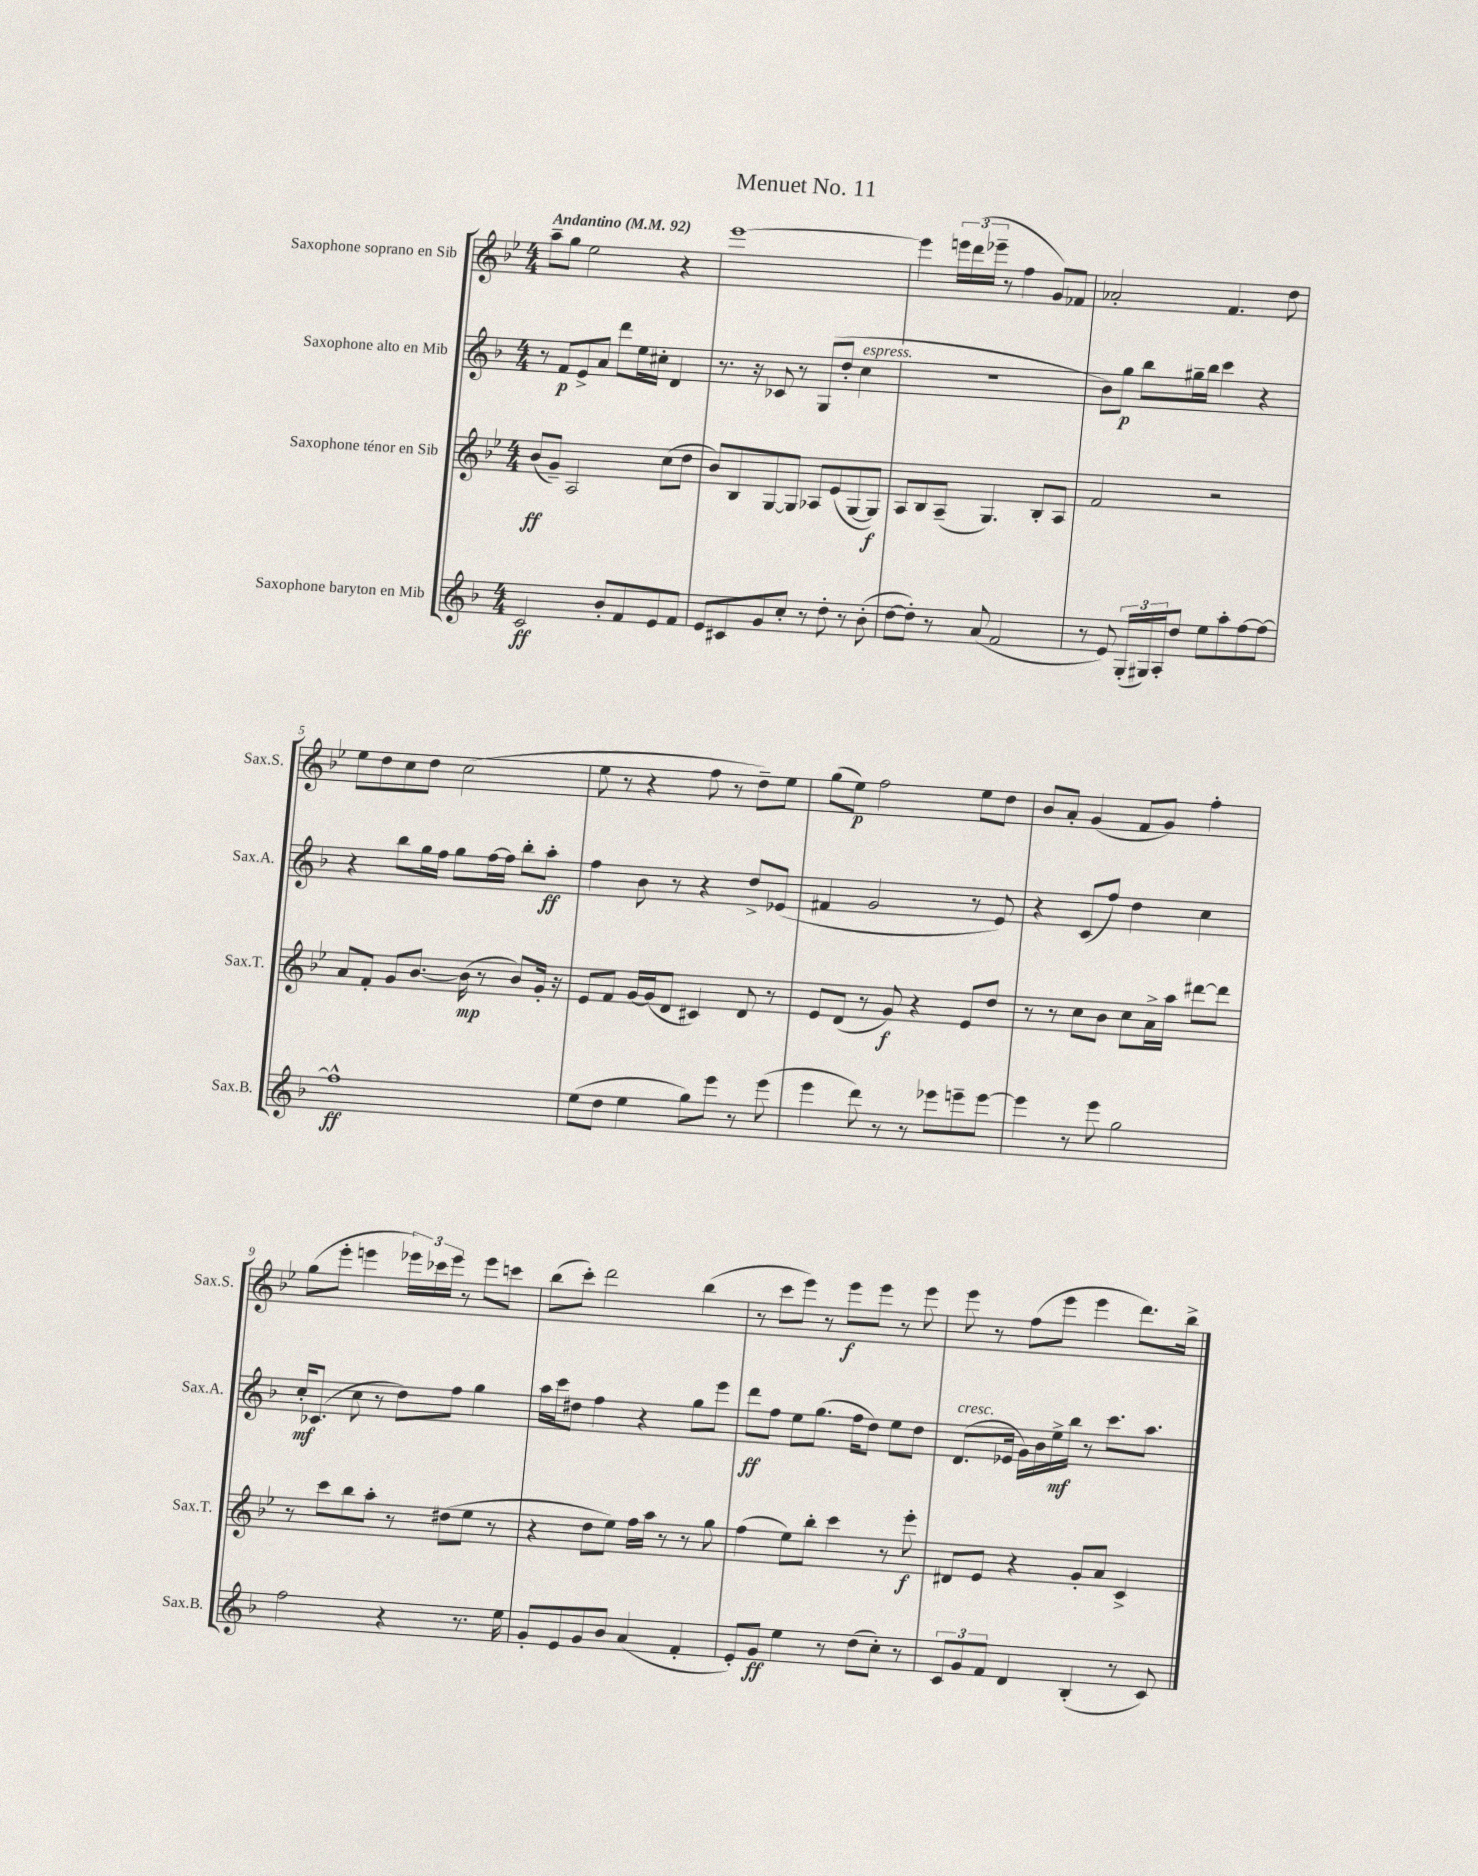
\header { title = "Menuet No. 11" }
<<
\new StaffGroup <<
\new Staff = "s0" \with { instrumentName = "Saxophone soprano en Sib" shortInstrumentName = "Sax.S." } {
    \clef treble \key bes \major \numericTimeSignature \time 4/4 \tempo "Andantino" 4 = 92
    a''8-- g''8 ees''2 r4 |
    ees'''1~ |
    ees'''4 \tuplet 3/2 { e'''16 d'''16( ees'''16-- } r8 f''4 g'8) fes'8 |
    aes'2-. f'4. d''8 |
    ees''8 d''8 c''8 d''8 c''2( |
    ees''8 r8 r4 f''8 r8 d''8--) ees''8 |
    g''8( ees''8\p) f''2 ees''8 d''8 |
    bes'8 a'8-. g'4( f'8 g'8) f''4-. |
    g''8( ees'''8-. e'''4 \tuplet 3/2 { ees'''16) ces'''16 ees'''16 } r8 ees'''8 c'''8 |
    bes''8( c'''8-.) d'''2 bes''4( |
    r8 c'''8 ees'''8) r8 ees'''8\f ees'''8 r8 ees'''8 |
    ees'''8 r8 f''8( ees'''8 ees'''4 d'''8.) bes''16-> \bar "|." |
}
\new Staff = "s1" \with { instrumentName = "Saxophone alto en Mib" shortInstrumentName = "Sax.A." } {
    \clef treble \key f \major \numericTimeSignature \time 4/4
    r8 f'8\p e'8-> a'8 d'''8 e''16 cis''16-. d'4 |
    r8. r16 ces'8 r8 g8( d''8-. c''4^\markup { \italic "espress." } |
    R1 |
    bes'8) g''8\p bes''8 gis''16-- bes''16 c'''4 r4 |
    r4 bes''8 g''16 f''16 g''8 f''16~ f''16 bes''8-. a''8-.\ff |
    f''4 bes'8 r8 r4 d''8-> ees'8( |
    fis'4 g'2 r8 e'8) |
    r4 c'8( f''8) d''4 c''4 |
    c''16-.\mf ces'8.( c''8 r8 d''8) f''8 g''4 |
    a''16 c'''16 dis''8 f''4 r4 g''8 e'''8 |
    d'''8\ff f''8 e''8 g''8.( f''16 d''8) e''8 d''8 |
    d'8.^\markup { \italic "cresc." }( ees'16 g'16) bes'16 e''16->\mf bes''16 r8 c'''8. a''8. \bar "|." |
}
\new Staff = "s2" \with { instrumentName = "Saxophone ténor en Sib" shortInstrumentName = "Sax.T." } {
    \clef treble \key bes \major \numericTimeSignature \time 4/4
    bes'8\ff( g'8--) a2 c''8( d''8 |
    bes'8) bes8 g8~ g8 aes8 ees'8( g8~ g8\f) |
    a8 bes8 a8--( g4.) bes8-. a8 |
    f'2 r2 |
    a'8 f'8-. g'8 bes'8.~ bes'16\mp( r8 bes'8) g'16-. r16 |
    ees'8 f'8 g'16~ g'16( d'8 cis'4) d'8 r8 |
    ees'8 d'8( r8 g'8\f) r4 ees'8 d''8 |
    r8 r8 c''8 bes'8 c''8 a'16-> a''16 dis'''8~ dis'''8 |
    r8 c'''8 bes''8 a''8-. r8 dis''8( ees''8 r8 |
    r4 d''8 ees''8) f''16 a''16 r8 r8 g''8 |
    f''4( ees''8) bes''8-. c'''4 r8 ees'''8-.\f |
    dis'8 ees'8 r4 g'8-. a'8 c'4-> \bar "|." |
}
\new Staff = "s3" \with { instrumentName = "Saxophone baryton en Mib" shortInstrumentName = "Sax.B." } {
    \clef treble \key f \major \numericTimeSignature \time 4/4
    c'2\ff bes'8-. f'8 e'8 f'8 |
    e'8 cis'8 g'8 c''8-. r8 d''8-. r8 bes'8-.( |
    d''8~ d''8-.) r8 a'8( f'2 |
    r8 e'8) \tuplet 3/2 { g16-.( gis16) a16-. } d''8 e''8 a''8-. f''8~ f''8~ |
    f''1-^\ff |
    e''8( d''8 e''4 g''8) e'''8 r8 e'''8( |
    e'''4 d'''8) r8 r8 ees'''8 e'''8-- e'''8~ |
    e'''4 r8 e'''8 g''2 |
    f''2 r4 r8. e''16 |
    g'8-. e'8 g'8 bes'8 a'4( f'4-. |
    e'8-.) g'8\ff e''4 r8 d''8( c''8-.) r8 |
    \tuplet 3/2 { c'8 g'8 f'8 } d'4 bes4-.( r8 c'8) \bar "|." |
}
>>
>>
